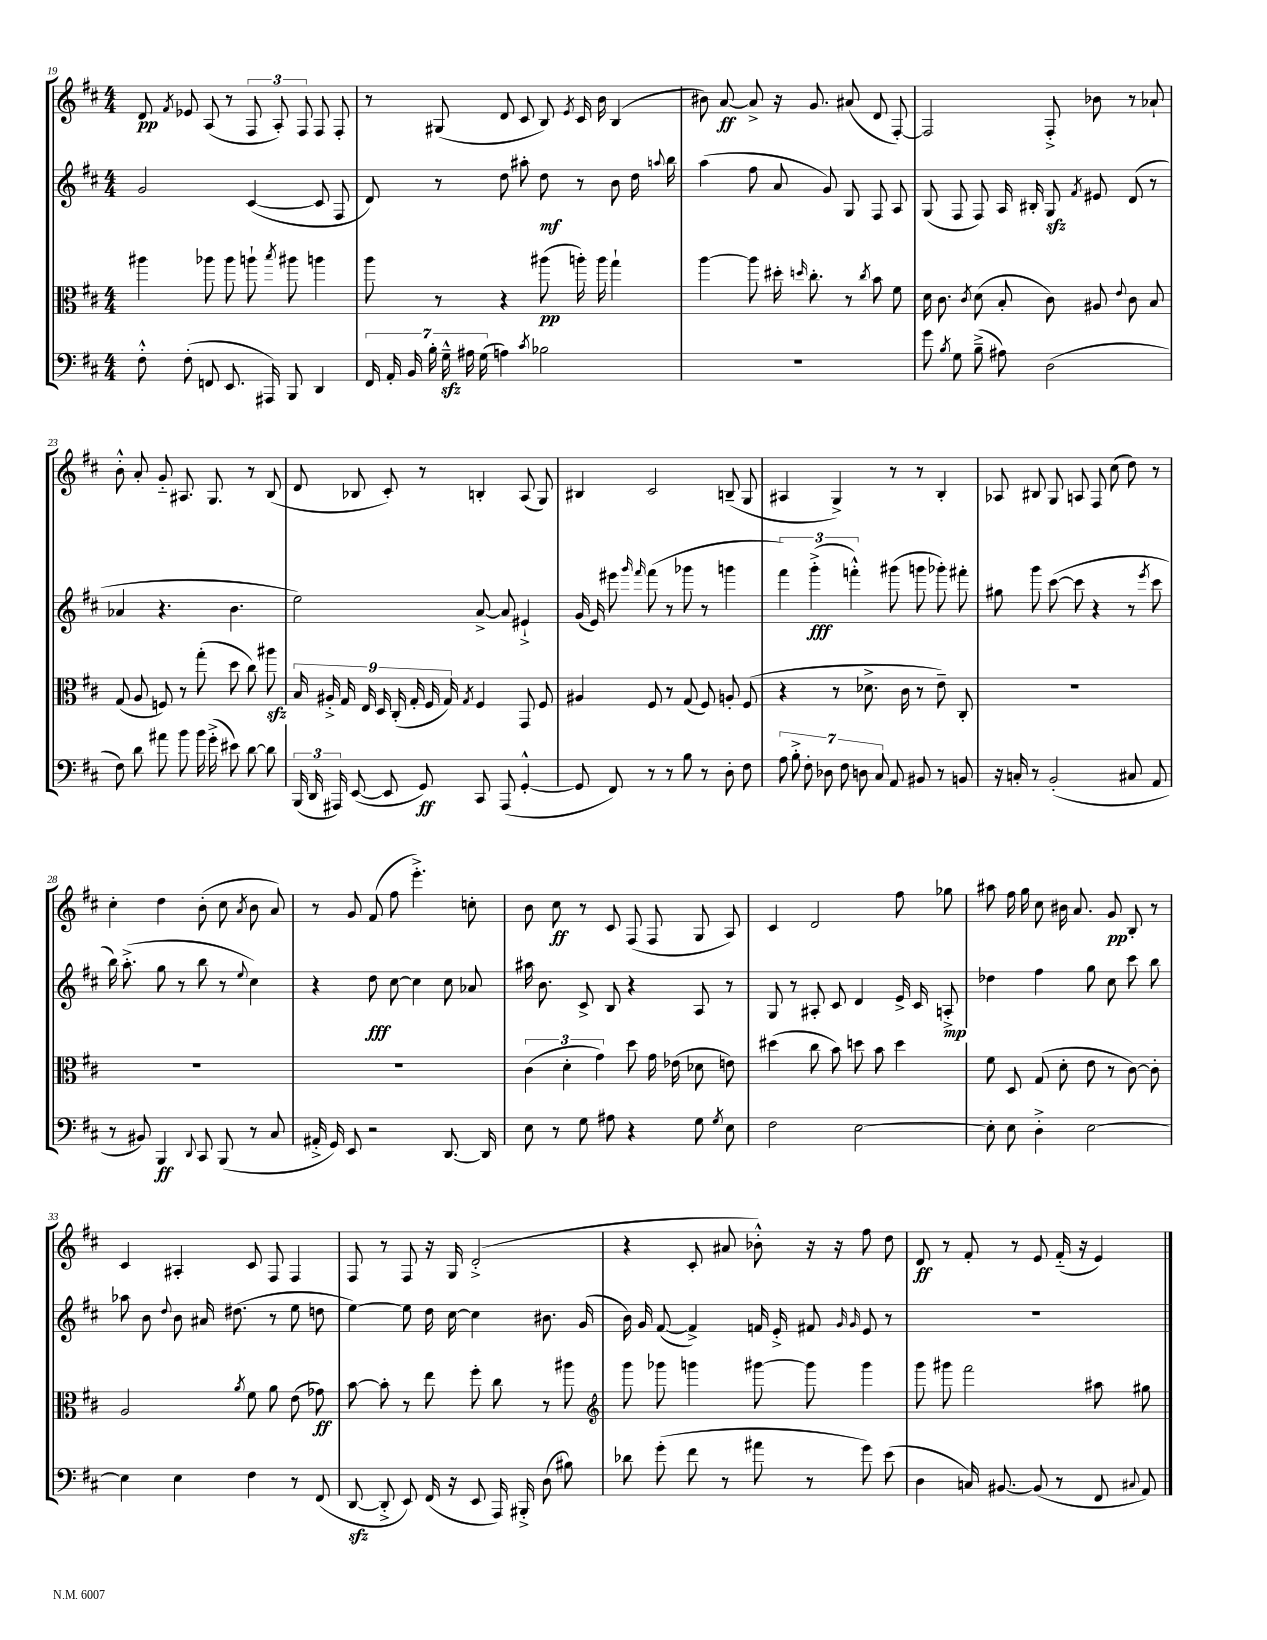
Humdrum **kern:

**kern	**kern	**kern	**kern
*staff4	*staff3	*staff2	*staff1
*clefF4	*clefC3	*clefG2	*clefG2
*k[f#c#]	*k[f#c#]	*k[f#c#]	*k[f#c#]
*M4/4	*M4/4	*M4/4	*M4/4
8F#'^^	4aa#	2g	8d
.	.	.	8qf#
(8F#'	.	.	8e-
8FF	8aa-	.	(8A
8.EE	8aa-	.	8r
.	8aa`	([4c#	12F#
16AAA#)	.	.	.
.	.	.	12A')
.	8qbb	.	.
8BBB	8aa#	.	.
.	.	.	12F#
4DD	4aa	8c#]	8F#
.	.	8F#	8F#'
=	=	=	=
28FF#	8aa	8d)	8r
28AA'	.	.	.
28BB	.	.	.
28B'	.	.	.
.	8r	8r	(8G#
28G~^^	.	.	.
28A#	.	.	.
(28G	.	.	.
4A)	4r	8dd	8d
.	.	8aa#'	8c#
8qc#	.	.	.
2B-	(8aa#	8dd	8B)
.	.	.	8qe
.	16aa')	8r	16c#
.	16aa	.	16b
.	4gg`	8b	(4B
.	.	16dd	.
.	.	8qqaa	.
.	.	16bb	.
=	=	=	=
1r	[4aa	(4aa	8b#)
.	.	.	[8a
.	8aa]	8ff#	8a^]
.	16dd#'	8a	16r
.	16qqdd	.	.
.	8.cc#'	.	8.g
.	.	8g)	.
.	8r	8G	(8a#
.	8qcc#	.	.
.	8b	8F#	8d
.	8f#	8A	[8F#')
=	=	=	=
8g	16d	(8G	2F#]
.	8.c#	.	.
8qB	.	.	.
8G	.	8F#	.
.	8qc#	.	.
(8B~^	(8d	8F#)	.
8A#)	8B'	16A	.
.	.	16B#'	.
(2D	8c#)	8G	8F#'^
.	.	8qf#	.
.	8A#	8e#	8b-
.	8qqe	.	.
.	8c#	(8d	8r
.	8B	8r	8a-`
=	=	=	=
8F#)	(8G	4a-	8b'^^
8d	8A	.	8a'
8a#	8F)	4.r	8g'~
8b	8r	.	8.A#
16b	(8gg'	.	.
(16g'^	.	.	8.G
8e#)	8dd	4.b	.
[8d	8cc#)	.	8r
8d]	8aa#	.	(8B
=	=	=	=
(24BBB	18B	2ee)	8d
24DD	.	.	.
.	18A#'^	.	.
24AAA#)	.	.	.
.	18G	.	.
([8EE	.	.	8B-
.	18E	.	.
.	18D	.	.
8EE]	.	.	8c#')
.	(18C#'	.	.
.	18G'	.	.
8GG)	.	.	8r
.	18F#	.	.
.	18G)	.	.
.	8qG	.	.
8CC#	4F#	[8a^	4B'
(8AAA#	.	8a]	.
[4GG'^^	8GG	4e#`^	(8A
.	8F#	.	8G)
=	=	=	=
8GG]	4A#	(16g	4B#
.	.	16e)	.
8FF#)	.	8eee#	.
.	.	16qqggg	.
.	.	16qqfff#	.
8r	8F#	(8fff#	2c#
8r	8r	8r	.
8B	(8G	8ggg-	.
8r	8F#)	8r	.
8D'	8A'	4ggg	(8B~
8F#	(8F#	.	8G
=	=	=	=
14A	4r	6fff#)	4A#
14B'^	.	.	.
14F#'	.	.	.
.	.	(6ggg'^	.
14D-	.	.	.
.	8r	.	4G^)
14F#	.	.	.
.	.	6fff'^^)	.
14D	.	.	.
.	8.d-^	.	.
14C#	.	.	.
8AA	.	(8ggg#	8r
.	16c#	.	.
8BB#	8r	8ggg	8r
8r	8e~)	8ggg-')	4B'
8BB	8C#'	8fff#'	.
=	=	=	=
16r	1r	8gg#	8A-
16C'	.	.	.
8r	.	8ggg	8B#
(2BB'	.	([8ccc#	8G
.	.	8ccc#]	8A
.	.	4r	8F#
.	.	.	(8cc#
8C#	.	8r	8dd)
.	.	8qeee	.
8AA	.	8ccc#	8r
=	=	=	=
8r	1r	16bb)	4cc#'
.	.	(8.aa'^	.
8BB#)	.	.	.
4BBB	.	8gg	4dd
.	.	8r	.
8qqDD	.	.	.
8CC#	.	8bb	(8b'
(8BBB	.	8r	8cc#
.	.	8qqee	8qa
8r	.	4cc#)	8b
8C#	.	.	8a)
=	=	=	=
16AA#'^	1r	4r	8r
16GG)	.	.	.
8EE	.	.	8g
2r	.	8dd	(8f#
.	.	[8cc#	8ff#
.	.	4cc#]	4.eee'^)
[8.DD	.	8cc#	.
.	.	8a-	8cc'
16DD]	.	.	.
=	=	=	=
8E	(6c#	16aa#	8b
.	.	8.b	.
8r	.	.	8cc#
.	6d'	.	.
8G	.	8c#^	8r
.	6g)	.	.
8A#	.	8B	8c#
4r	8dd	4r	(8F#
.	16g	.	8F#
.	(16e-	.	.
8G	8d-	8A	8G
8qG	.	.	.
8E	8e)	8r	8A)
=	=	=	=
2F#	(4dd#	8G	4c#
.	.	8r	.
.	8cc#	8A#'	2d
.	8b)	8c#	.
[2E	8dd	4d	.
.	8b	.	.
.	4dd	16e^	8ff#
.	.	16c#	.
.	.	8A'^	8gg-
=	=	=	=
8E']	8f#	4dd-	8aa#
8E	8D	.	16ff#
.	.	.	16gg
4D'^	(8G	4ff#	8cc#
.	8d'	.	16b#
.	.	.	8.a
[2E	8e	8gg	.
.	8r	8cc#	8g
.	[8c#)	8ccc#	8B'
.	8c#']	8bb	8r
=	=	=	=
4E]	2A	8aa-	4c#
.	.	8b	.
.	.	8qqdd	.
4E	.	8b	4A#'
.	.	16a#	.
.	.	(8.dd#	.
.	8qa	.	.
4F#	8f#	.	8c#
.	8a	8r	8F#
8r	(8e	8ee	4F#
(8FF#	8g-)	8dd	.
=	=	=	=
[8DD	[8b	[4ee)	8F#
8DD'^]	8b']	.	8r
8EE)	8r	8ee]	8F#
(16FF#	8ee	16dd	16r
16r	.	[16cc#	16G
8EE	8ff#'	4cc#]	(2d'^
16AAA)	8cc#	.	.
16BBB#'^	.	.	.
(8D	8r	8.b#	.
8B#)	8aa#	.	.
.	.	(16g	.
=	=	=	=
*	*clefG2	*	*
8d-	8ggg	16b)	4r
.	.	16g	.
(8g'	8ggg-	([8f#	.
8f#	4ggg	4f#^])	8c#'
8r	.	.	8a#
8a#	[8ggg#	16f	8b-'^^)
.	.	16e'^	.
8r	8ggg#]	8f#	16r
.	.	.	16r
.	.	16qqg	.
.	.	16qqg	.
8g)	4ggg#	8e	8ff#
(8e	.	8r	8dd
=	=	=	=
4D	8ggg	1r	8d
.	8ggg#	.	8r
16C)	2fff#	.	8f#'
[8.BB#	.	.	.
.	.	.	8r
(8BB#]	.	.	8e
8r	.	.	(16f#'~
.	.	.	16r
8FF#	8aa#	.	4e)
8qqC#	.	.	.
8AA)	8gg#	.	.
==	==	==	==
*-	*-	*-	*-
